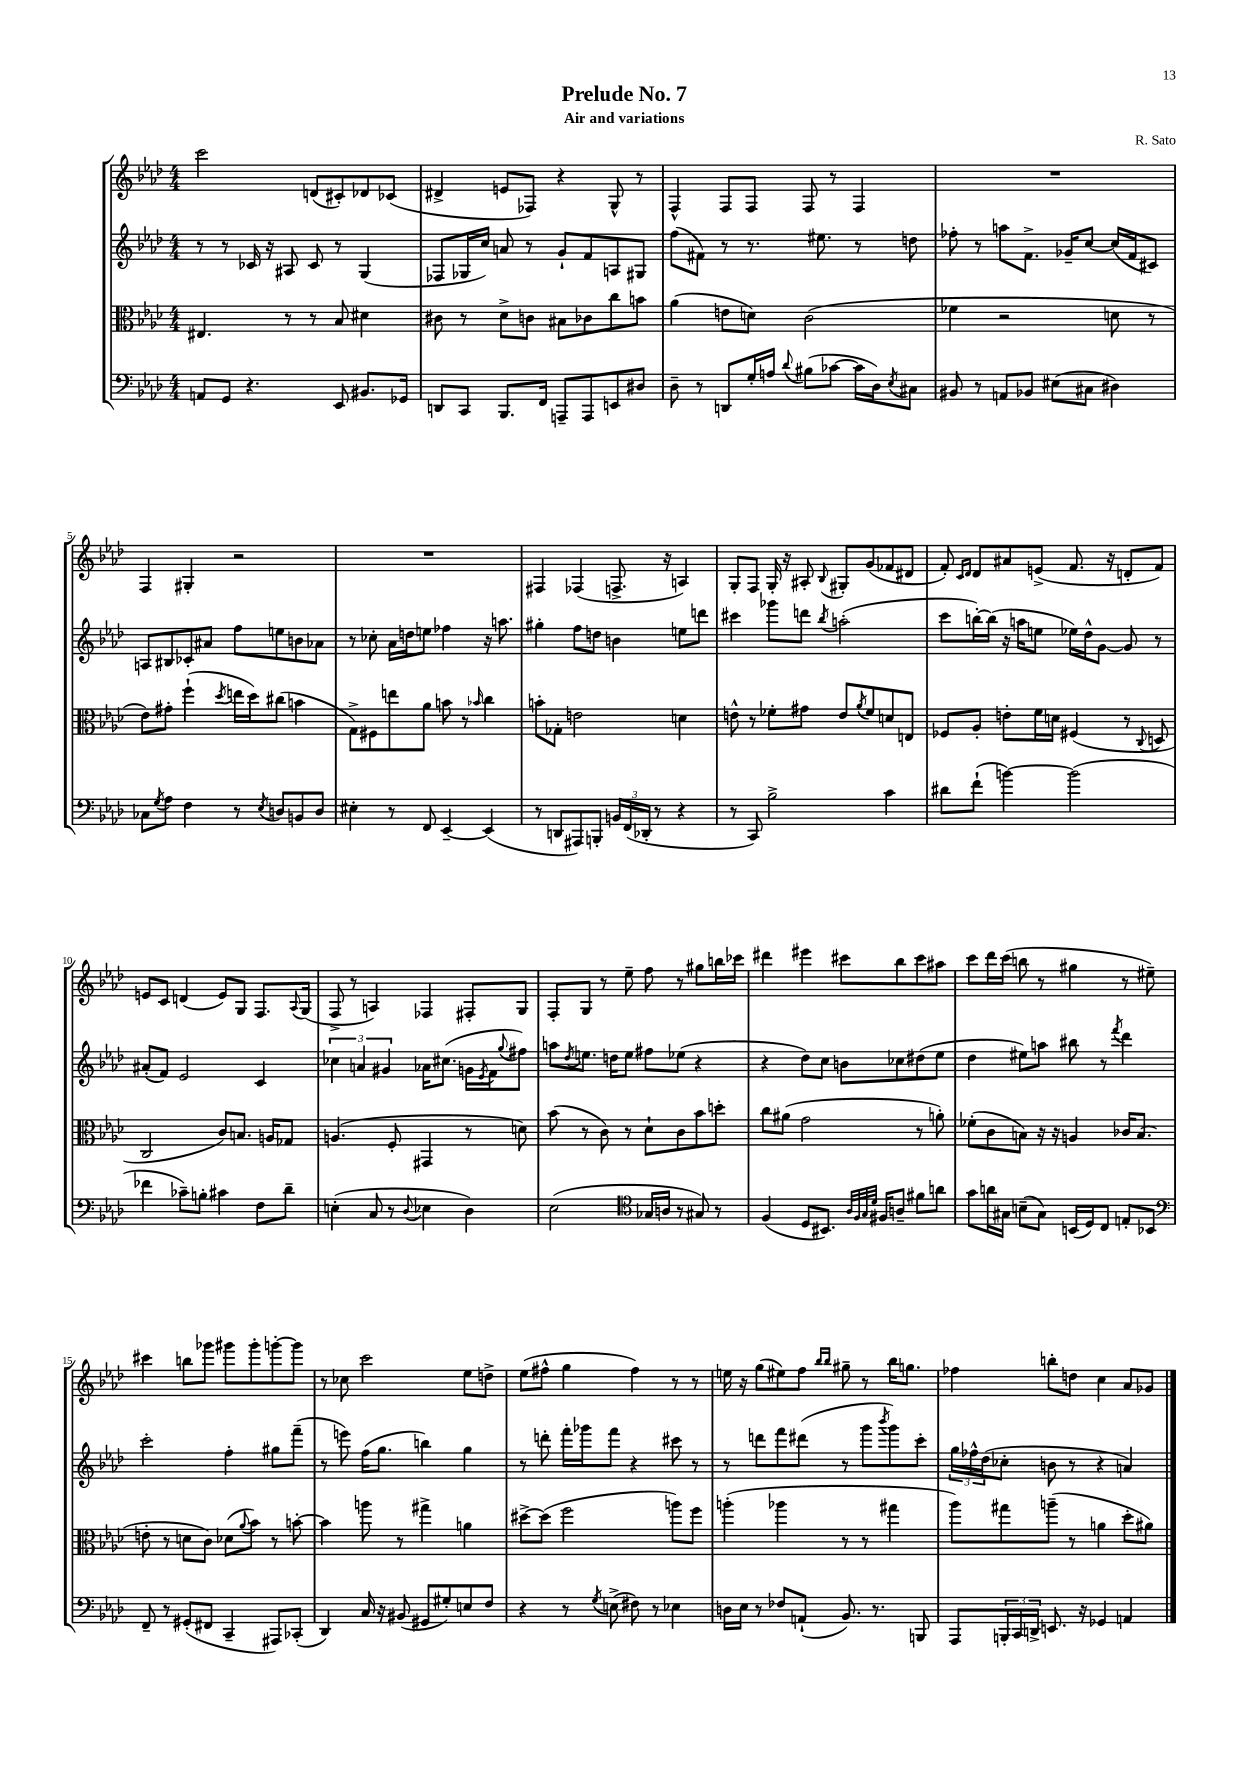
\header { title = "Prelude No. 7" composer = "R. Sato" subtitle = "Air and variations" }
<<
\new StaffGroup <<
\new Staff = "s0" {
    \clef treble \key aes \major \numericTimeSignature \time 4/4
    c'''2 d'8( cis'8-.) des'8 ces'8( |
    dis'4-> e'8 fes8) r4 g8-^ r8 |
    f4-^ f8 f8 f8 r8 f4 |
    R1 |
    f4 gis4-. r2 |
    R1 |
    fis4 fes4( f8.-> r16 a4) |
    g8-. f8 g16-. r16 ais8-. \appoggiatura { bes8 } gis8-. g'8( fes'8 dis'8 |
    f'8-.) \grace { c'16 des'16 } des'8 ais'8 e'8->( f'8. r16 d'8-. f'8) |
    e'8 c'8 d'4( e'8) g8 f8. \appoggiatura { aes8 } g16( |
    f8-> r8 a4) fes4 fis8-. g8 |
    f8-. g8 r8 ees''8-- f''8 r8 gis''8 b''16 ces'''16 |
    dis'''4 eis'''4 cis'''8 bes''8 cis'''8 ais''8 |
    c'''8 des'''16 c'''16( b''8 r8 gis''4 r8 eis''8--) |
    cis'''4 b''8 ges'''8 gis'''8 gis'''8-. g'''8~-. g'''8 |
    r8 ces''8 c'''2 ees''8 d''8-> |
    ees''8( fis''8-^ g''4 fis''4) r8 r8 |
    e''16 r16 g''8( eis''8) f''8 \grace { bes''16 bes''16 } gis''8-- r8 bes''16 g''8. |
    fes''4 b''8-. d''8 c''4 aes'8 ges'8 \bar "|." |
}
\new Staff = "s1" {
    \clef treble \key aes \major \numericTimeSignature \time 4/4
    r8 r8 ces'16 r16 ais8 ces'8 r8 g4( |
    fes8 ges16 c''16) a'8 r8 g'8-! f'8 a8 gis8 |
    f''8( fis'8) r8 r8. eis''8. r8 d''8 |
    fes''8-. r8 a''8 f'8.-> ges'16-- c''8~ c''16( f'16 cis'8) |
    a8 bis8 ces'8-. ais'8 f''8 e''8 b'8 aes'8 |
    r8 ces''8-. aes'16 d''16 e''8 fes''4 r16 a''8. |
    gis''4-. f''8 d''8 b'4 e''8 d'''8 |
    cis'''4 ges'''8 d'''8 \acciaccatura { bes''8 } a''2-.( |
    c'''8 b''16~-.) b''16( r16 a''16 e''8 ees''16) des''16-^ g'8~ g'8 r8 |
    ais'8-.( f'8) ees'2 c'4 |
    \tuplet 3/2 { ces''4 a'4 gis'4 } aes'16 cis''8.( g'16 \acciaccatura { ees'8 } f'16 \appoggiatura { g''8 } fis''8) |
    a''8 \acciaccatura { des''8 } e''8. d''16 e''8 fis''8 ees''8( r4 |
    r4 des''8) c''8 b'8 ces''8 dis''8( ees''8 |
    des''4 eis''8) a''8 bis''8 r8 \acciaccatura { f'''8 } des'''4 |
    c'''2-. f''4-. gis''8 f'''8--( |
    r8 e'''8) f''16( g''8. b''4) g''4 |
    r8 d'''8-. f'''16-. ges'''16 f'''8 r4 cis'''8 r8 |
    r8 d'''8 f'''8 dis'''8( r8 g'''8 \acciaccatura { bes'''8 } g'''8) c'''8-. |
    \tuplet 3/2 { g''16 fes''16-^ des''16( } ces''8-. b'8 r8 r4 a'4) \bar "|." |
}
\new Staff = "s2" {
    \clef alto \key aes \major \numericTimeSignature \time 4/4
    eis4. r8 r8 bes8 dis'4 |
    cis'8 r8 des'8-> c'8 bis8 ces'8 c''8 b'8 |
    aes'4( e'8 d'8) c'2( |
    fes'4 r2 d'8 r8 |
    ees'8) gis'8-. f''4-!( \acciaccatura { des''8 } e''16 des''16) cis''8( b'4 |
    g8->) fis8 e''8 aes'8 b'8 r8 \grace { bes'16 } c''4 |
    b'8-. ges8-. e'2 d'4 |
    e'8-^ r8 fes'8-. gis'8 e'8 \acciaccatura { aes'8 } fes'8 d'8 e8 |
    fes8 aes8-. e'8-. f'16 d'16 fis4( r8 \appoggiatura { c8 } d8 |
    c2 c'8) b8. a16 ges8 |
    a4.( f8-. gis,4 r8 d'8) |
    bes'8( r8 c'8) r8 des'8-! c'8 bes'8 d''8-. |
    c''8 ais'8( g'2 r8 a'8-.) |
    fes'8-.( c'8 b8) r16 r16 a4 ces'16 b8.( |
    e'8-. r8 d'8 c'8) des'8( \appoggiatura { aes'8 } bes'8) r8 b'8~-. |
    b'4 a''8 r8 gis''4-> a'4 |
    dis''8~-> dis''8( f''2 a''8) f''8 |
    a''4-.( aes''4 r8 r8 gis''4 |
    aes''8) gis''8 a''8--( r8 a'4 des''8-. ais'8) \bar "|." |
}
\new Staff = "s3" {
    \clef bass \key aes \major \numericTimeSignature \time 4/4
    a,8 g,8 r4. ees,8 bis,8. ges,16 |
    d,8 c,8 bes,,8. f,16 a,,8-- a,,8 e,8 dis8 |
    des8-- r8 d,8 g16-. a16 \appoggiatura { des'8 } bis8( ces'8~ ces'16 des16) \acciaccatura { ees8 } cis8 |
    bis,8 r8 a,8 bes,8 eis8( cis8 dis4) |
    ces8 \acciaccatura { g8 } aes8 f4 r8 \acciaccatura { ees8 } d8 b,8 d8 |
    eis4-. r8 f,8 ees,4~-- ees,4( |
    r8 d,8 ais,,8) b,,8-. \tuplet 3/2 { b,16 f,16( des,16-. } r8 r4 |
    r8 c,8) bes2-> c'4 |
    dis'8 f'8-!( b'4~) b'2( |
    fes'4 ces'8--) b8-. cis'4 f8 des'8-- |
    e4-.( c8 r8 \appoggiatura { des8 } ees4 des4) |
    ees2( \clef tenor ges16 a16 r8 gis8) r8 |
    f4( des8 bis,8.) \grace { aes32 f32 g32 des'32 } fis16 a8-- fis'8 a'8 |
    g'8 a'16 gis16 b8--( gis8) b,16( des16) c8 e8-. bes,8 |
    \clef bass f,8-- r8 gis,8-.( fis,8 c,4-- ais,,8) ces,8-.( |
    des,4) c16 r16 bis,8( gis,8 gis8-.) e8 f8 |
    r4 r8 \acciaccatura { g8 } e8->( fis8) r8 ees4 |
    d16 ees16 r8 fes8 a,8-!( bes,8.) r8. b,,8 |
    aes,,8 \tuplet 3/2 { b,,16-. c,16 d,16-> } e,8. r16 ges,4 a,4 \bar "|." |
}
>>
>>
